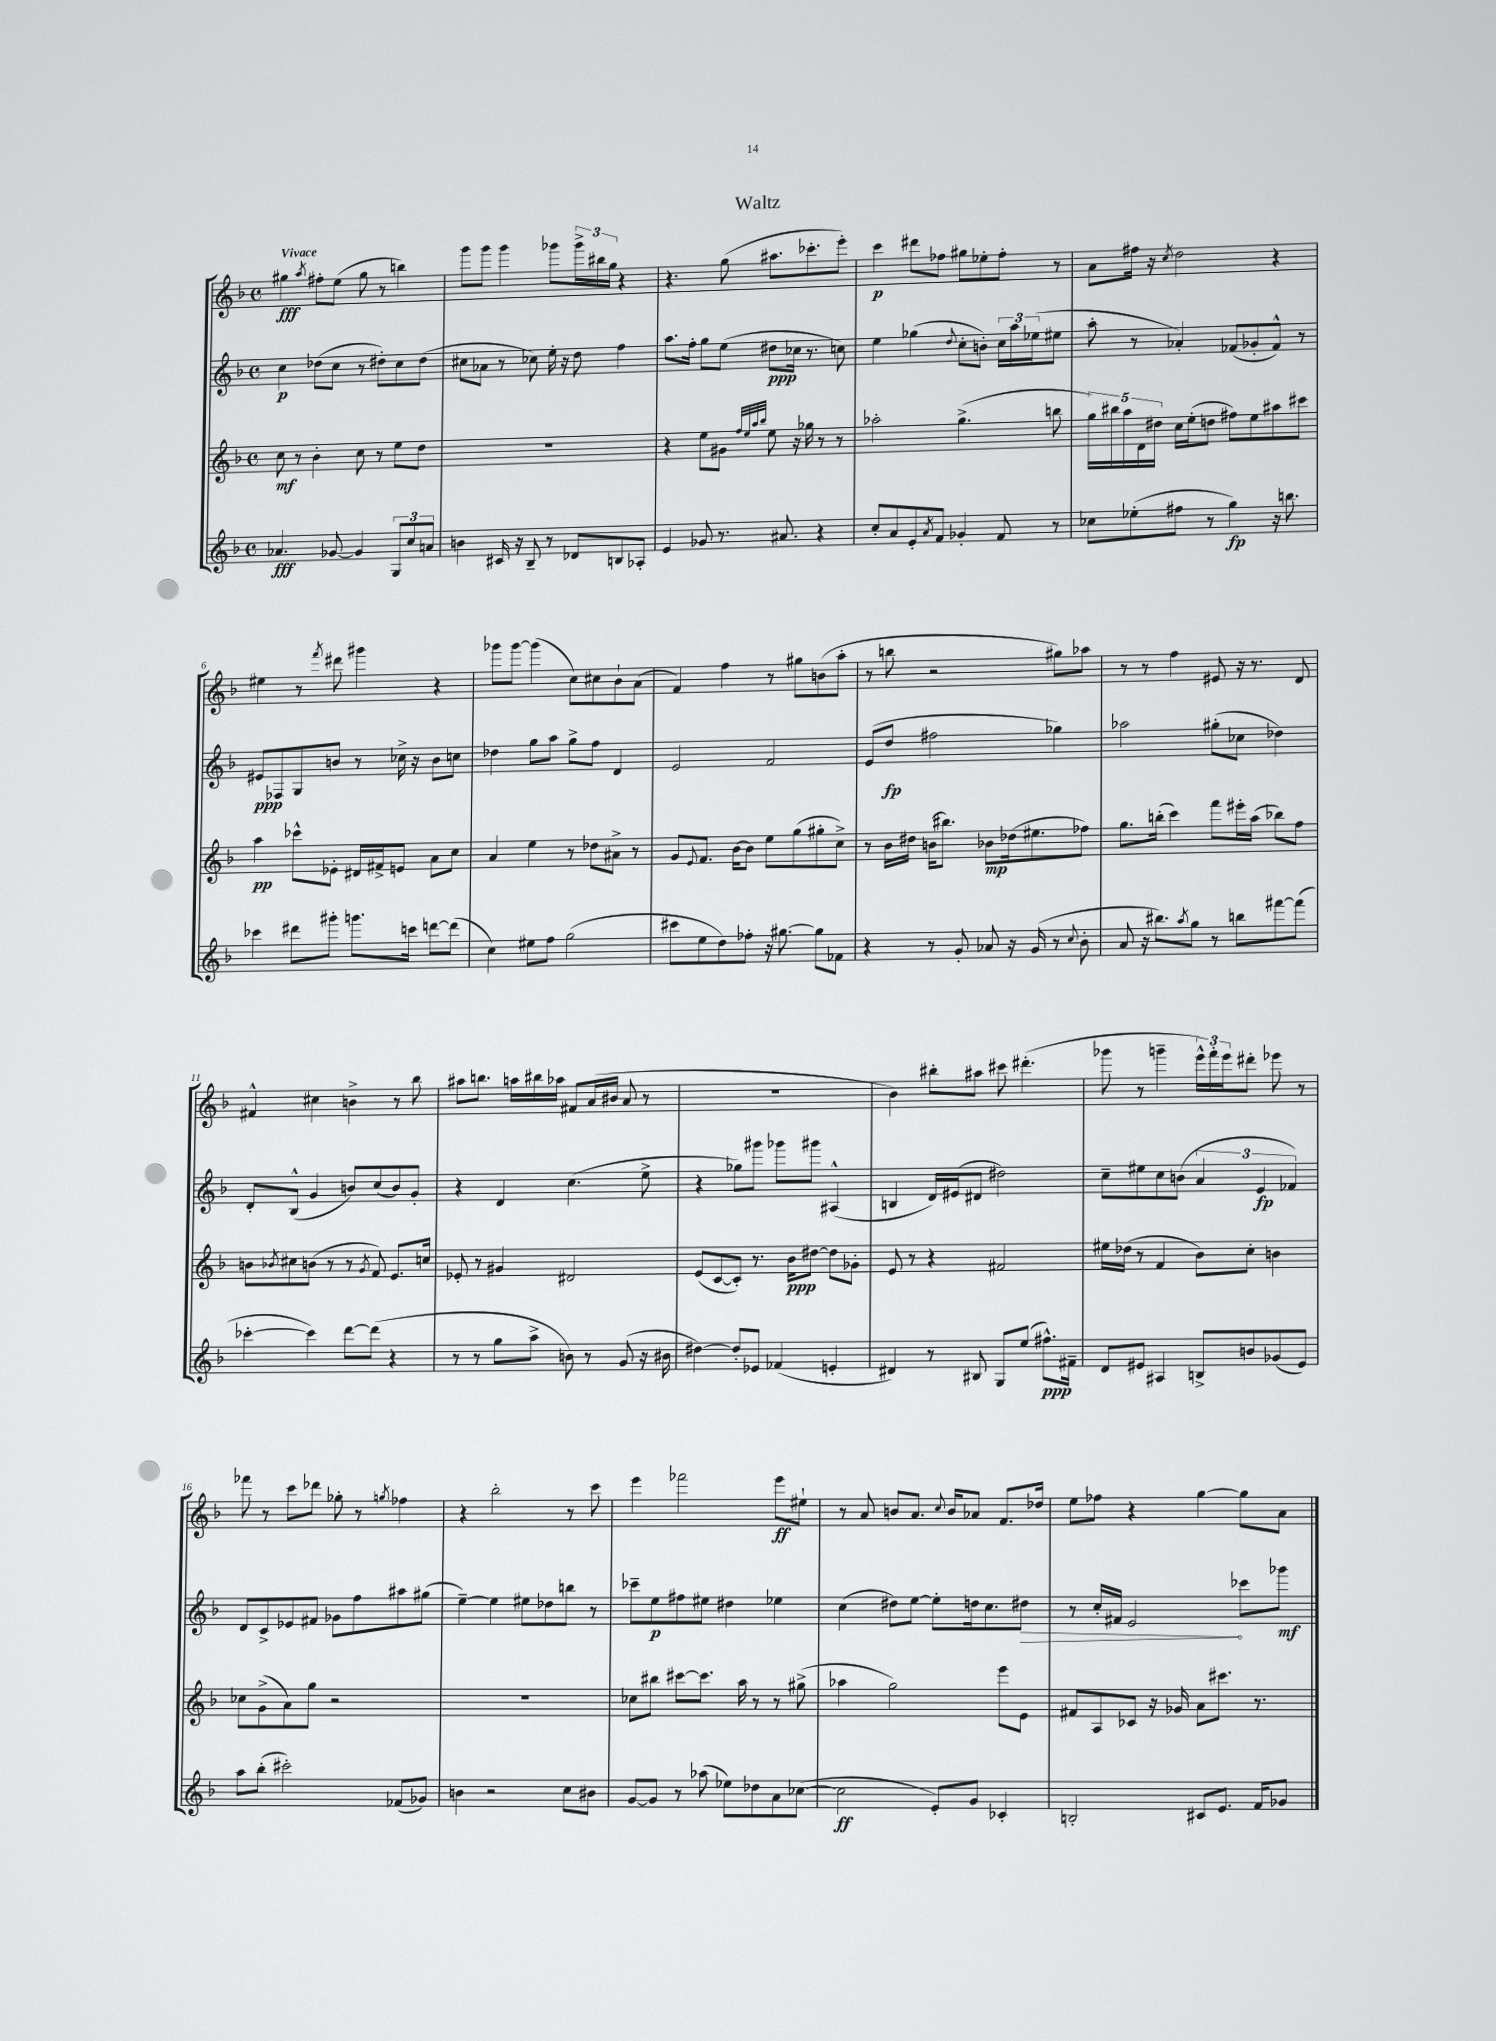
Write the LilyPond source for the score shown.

\header { title = "Waltz" }
<<
\new StaffGroup <<
\new Staff = "s0" {
    \clef treble \key f \major \defaultTimeSignature \time 4/4 \tempo "Vivace"
    gis''4\fff \acciaccatura { a''8 } fis''8-. e''8( gis''8 r8 b''4) |
    g'''8 g'''8 g'''4 ges'''8 \tuplet 3/2 { ges'''16-> bis''16 g''16 } r4 |
    r4. g''8( ais''8. ces'''8.-. e'''8-.) |
    c'''4\p dis'''8 fes''8 gis''8 ees''8-. fes''8-. r8 |
    a'8 fis''16 r16 \acciaccatura { c''8 } d''2 r4 |
    eis''4 r8 \acciaccatura { f'''8 } dis'''8 gis'''4 r4 |
    ges'''8 ges'''8~ ges'''4( c''8) cis''8 bes'8-! a'8( |
    f'4) f''4 r8 gis''8 b'8( a''8-. |
    r8 b''8 r2 gis''8) aes''8 |
    r8 r8 f''4 eis'8 r16 r8. d'8 |
    fis'4-^ cis''4 b'4-> r8 bes''8 |
    ais''8 b''8. a''16 bis''16 aes''16 fis'8 a'16( bis'16 a'8 r8 |
    R1 |
    bes'4) bis''8-. ais''8 cis'''8 dis'''4.-.( |
    ges'''8 r8 g'''4-- \tuplet 3/2 { e'''16-^) f'''16-. e'''16 } dis'''8-. ees'''8 r8 |
    fes'''8 r8 c'''8 des'''8 ges''8-. r8 \acciaccatura { g''8 } fes''4 |
    r4 bes''2-. r8 c'''8 |
    e'''4 fes'''2 e'''8\ff eis''8-! |
    r8 a'8 b'8 a'8. \appoggiatura { c''8 } b'16 aes'8 f'8. des''16 |
    e''8 fes''8 r4 g''4~ g''8 a'8 \bar "|." |
}
\new Staff = "s1" {
    \clef treble \key f \major \defaultTimeSignature \time 4/4
    c''4\p des''8( c''8 r8 dis''8-.) c''8 dis''8( |
    cis''8 aes'8 r8 ces''8) e''16-. r16 d''8 f''4 |
    a''8. f''16-. g''8 e''8( dis''8\ppp ces''16 r8. c''8) |
    e''4 ges''4( \appoggiatura { d''8 } c''8-. b'8-.) \tuplet 3/2 { c''16 a''16 ees''16( } eis''8 |
    a''8-. r8 aes'4-.) fes'8( ges'8-. fes'8-^) r8 |
    eis'8\ppp fes8 g8 b'8 r8 ces''16-> r16 b'8 c''8 |
    des''4 g''8 a''8 g''8-> f''8 d'4 |
    e'2 f'2 |
    e'8( d''8\fp fis''2 ges''4) |
    aes''2 gis''8-.( ces''8 des''4) |
    d'8-. bes8-^( g'4 b'8) c''8( b'8) g'8-. |
    r4 d'4 c''4.( e''8-> |
    r4 ges''8) gis'''8 ges'''8 gis'''8 ais4-^( |
    b4 d'16) eis'16( dis'8 dis''2) |
    c''8-- eis''8 c''8 b'8( \tuplet 3/2 { a'4 e'4\fp fes'4) } |
    d'8 c'8-> ees'8 fis'8 ges'8 f''8 ais''8 gis''8( |
    e''4~--) e''4 eis''8 des''8 b''8 r8 |
    ces'''8-- e''8\p fis''8 eis''8 dis''4 ees''4 |
    c''4( dis''8) e''8~ e''8-. d''16 c''8. \once \override Hairpin.circled-tip = ##t dis''8\> |
    r8 c''16-. fis'16 e'2\! ces'''8 ges'''8\mf \bar "|." |
}
\new Staff = "s2" {
    \clef treble \key f \major \defaultTimeSignature \time 4/4
    c''8\mf r8 bes'4-. c''8 r8 e''8 d''8 |
    R1 |
    r4 e''8 gis'8 \grace { f''32 e''32 a''32 bes''32 } e''8 r16 ges''16 r8 r8 |
    aes''2-. g''4.->( b''8 |
    \tuplet 5/4 { g''16) bis''16 a''16 d'16 dis''16 } c''16 e''16-.( d''8 fis''8) e''8 ais''8 cis'''8 |
    a''4\pp ces'''8-^ ees'8-. dis'16 fis'16-> e'8 a'8 c''8 |
    a'4 e''4 r8 des''8 ais'8-> r8 |
    g'8 \appoggiatura { e'8 } f'8. bes'16~ bes'8 e''8 g''8( gis''8-. c''8->) |
    r8 bes'16 dis''16 b'16( bis''8.) bes'8\mp des''16( eis''8. fes''8) |
    g''8. b''16-.( c'''4) f'''8 eis'''16-. a''16( bes''8) f''8 |
    b'8 \acciaccatura { bes'8 } cis''8 b'8( r8 r8 \acciaccatura { g'8 } f'8) e'8. c''16 |
    ees'8-. r8 gis'4 dis'2 |
    e'8( c'8~ c'8-.) r8. bes'16\ppp dis''8~ dis''8 ges'8-. |
    e'8 r8 r4 fis'2 |
    eis''16 des''16( r8 f'4 bes'8) c''8-. b'4 |
    ces''8 g'8->( a'8) g''8 r2 |
    R1 |
    ces''8 bis''8 cis'''8~ cis'''8. a''16 r8 r8 gis''8->( |
    aes''4 g''2) e'''8 e'8 |
    fis'8 a8 ces'8 r16 ges'16 a'8 cis'''8. r8. \bar "|." |
}
\new Staff = "s3" {
    \clef treble \key f \major \defaultTimeSignature \time 4/4
    aes'4.\fff ges'8~ ges'4 \tuplet 3/2 { g8 c''8 a'8 } |
    b'4 cis'16 r16 bes8-- r8 des'8 b8 aes8-. |
    e'4 ges'8 r8. ais'8. r4 |
    c''8-. a'8 e'8-. \acciaccatura { a'8 } f'8 ges'4-. f'8 r8 |
    ces''8 ees''8-.( fis''8 r8 g''4\fp) r16 b''8. |
    ces'''4 dis'''8 gis'''8-. g'''8. c'''16 d'''8~ d'''8( |
    c''4) eis''8 f''8 g''2( |
    cis'''8 e''8 d''8) fes''8-. r16 gis''8.~ gis''8 fes'8 |
    r4 r8 g'8-. aes'8 r16 g'16( r8 \appoggiatura { c''8 } bes'8-. |
    a'8 r16 bis''8.) \acciaccatura { a''8 } g''8 r8 b''8 fis'''8~ fis'''8( |
    ces'''4~-. ces'''4) d'''8~ d'''8( r4 |
    r8 r8 g''8 a''8-> b'8) r8 g'8( r16 bis'16 |
    dis''4~) dis''8-. ees'8 fes'4( e'4-. |
    dis'4) r8 bis8 g8 e''8( fis''8.-^\ppp) fis'16-- |
    d'8 eis'8 ais4 b8-> b'8 ges'8( eis'8) |
    a''8 bes''8-.( cis'''2-.) fes'8( ges'8) |
    b'4 r2 c''8 bis'8 |
    g'8~ g'8 r8 aes''8( ees''8) des''8 a'8 ces''8~( |
    ces''2\ff e'8-.) g'8 ces'4-. |
    b2-. cis'8 e'8. f'16 ges'8 \bar "|." |
}
>>
>>
